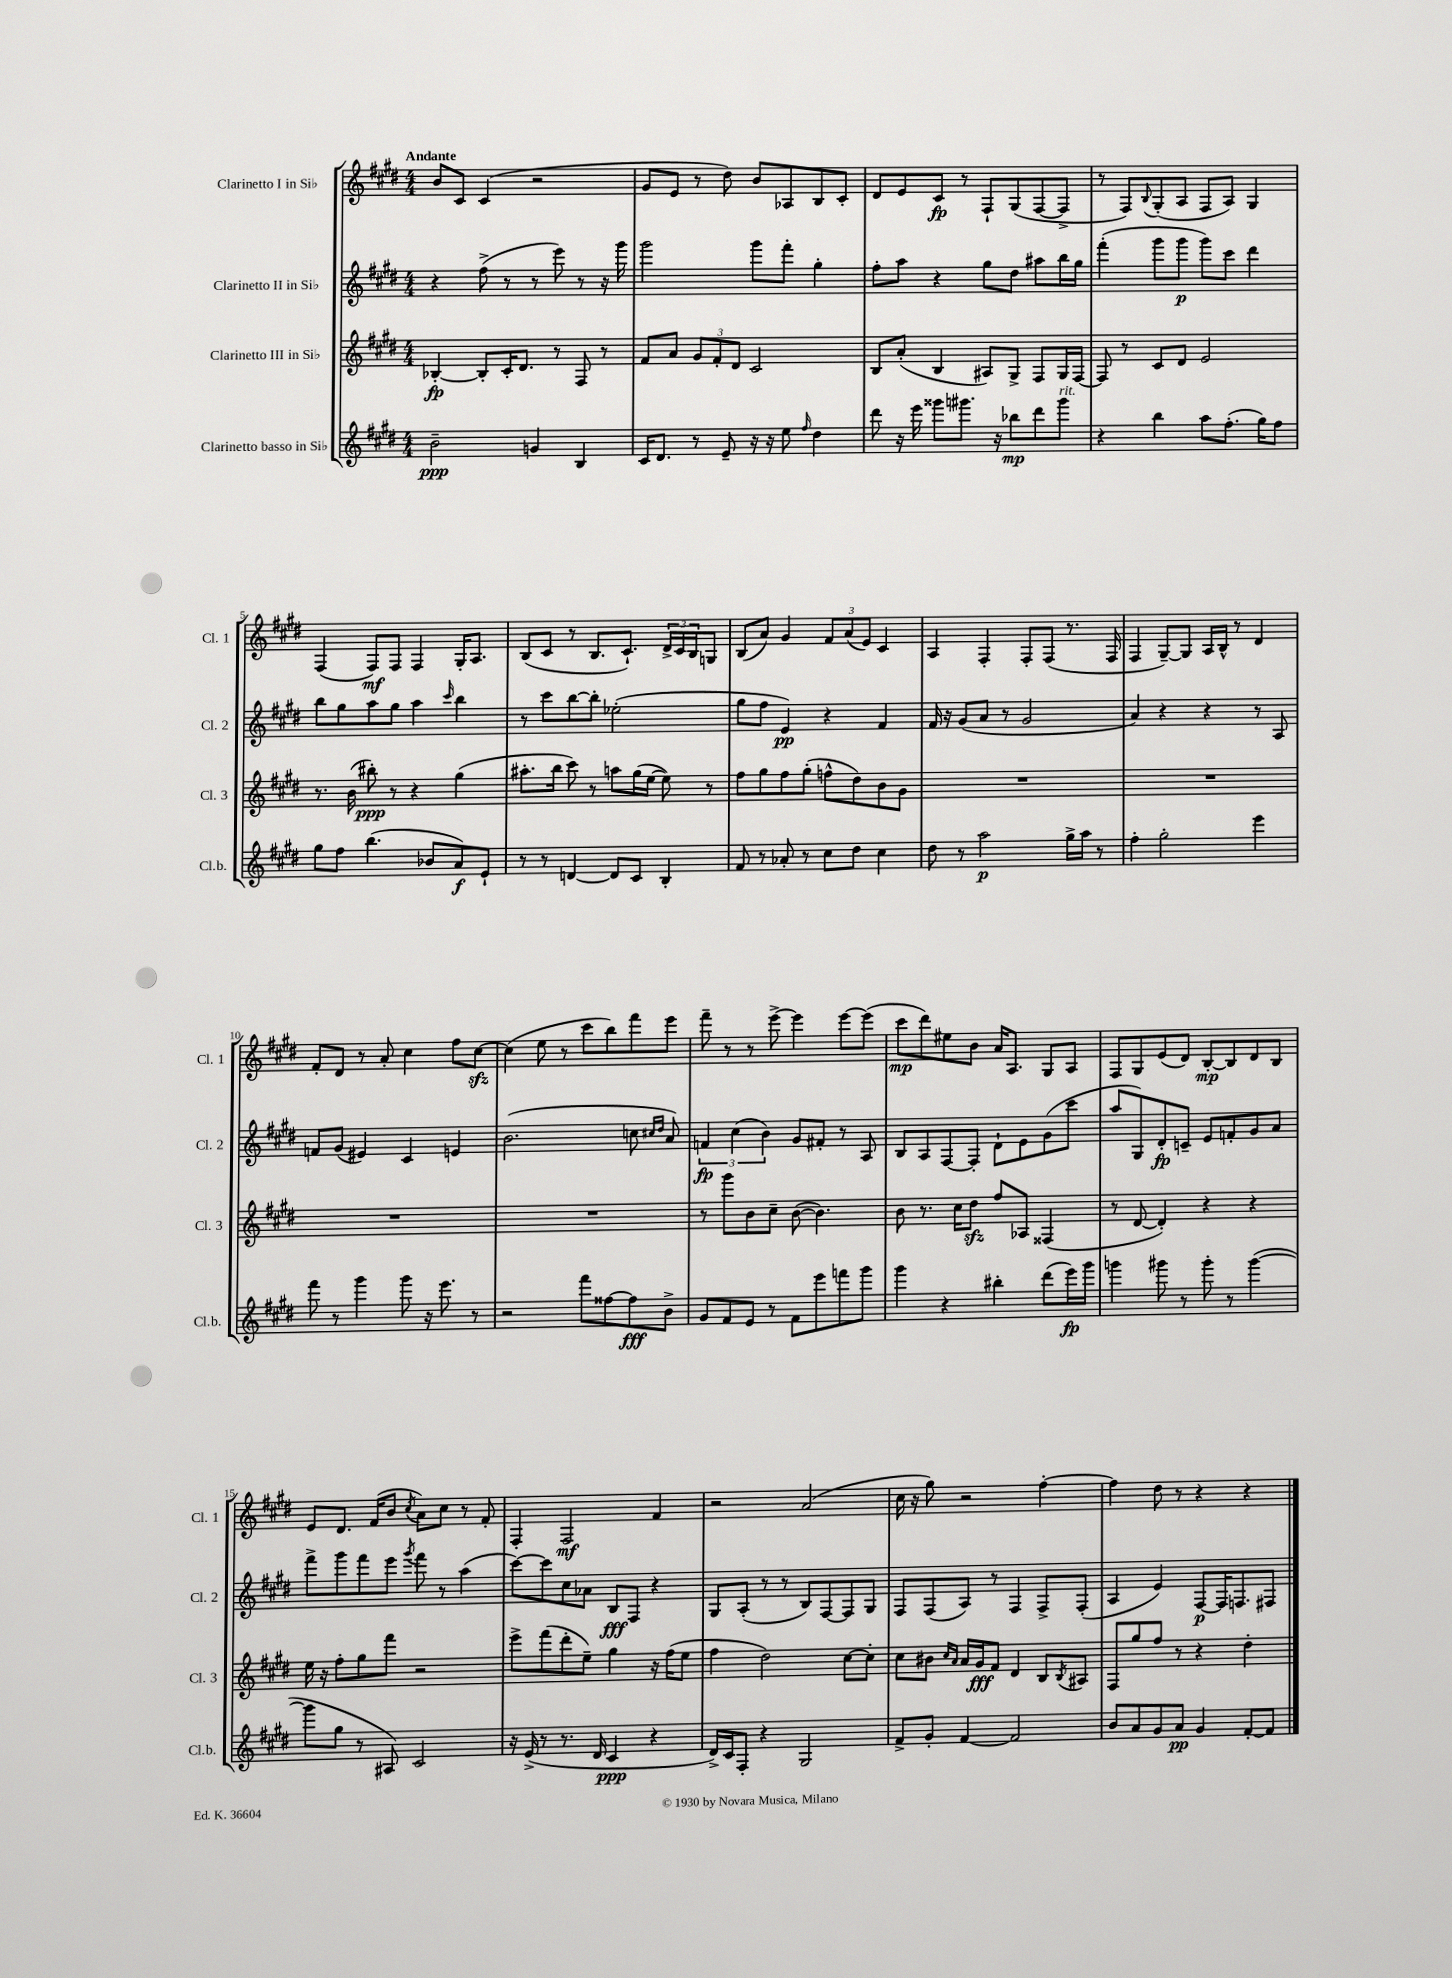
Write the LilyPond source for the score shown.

<<
\new StaffGroup <<
\new Staff = "s0" \with { instrumentName = "Clarinetto I in Sib" shortInstrumentName = "Cl. 1" } {
    \clef treble \key e \major \numericTimeSignature \time 4/4 \tempo "Andante"
    b'8 cis'8 cis'4( r2 |
    gis'8 e'8 r8 dis''8) b'8 aes8 b8 cis'8-. |
    dis'8 e'8 cis'8\fp r8 fis8-! gis8( fis8~ fis8-> |
    r8 fis8) \appoggiatura { b8 } gis8-.( a8 fis8 a8) gis4 |
    fis4( fis8\mf) fis8 fis4 gis16-. a8. |
    b8( cis'8 r8 b8. cis'8.-!) \tuplet 3/2 { dis'16-> cis'16 b16 } g8 |
    b8( a'8) gis'4 \tuplet 3/2 { fis'8 a'8( e'8) } cis'4 |
    a4 fis4-. fis8-. fis8( r8. fis16 |
    fis4 gis8~--) gis8 a16 b16-^ r8 dis'4 |
    fis'8-. dis'8 r8 a'8-. cis''4 fis''8 cis''8~\sfz |
    cis''4( e''8 r8 cis'''8 b''8) fis'''8 e'''8 |
    fis'''8-- r8 r8 e'''8~-> e'''4 e'''8~ e'''8( |
    cis'''8\mp dis'''8) eis''8 b'8 a'16 a8. gis8 a8 |
    fis8 gis8 e'8( dis'8) b8~-.\mp b8 dis'8 b8 |
    e'8 dis'8. fis'16( b'8 \acciaccatura { cis''8 } a'8) cis''8 r8 fis'8-. |
    fis4-. fis2\mf fis'4 |
    r2 a'2( |
    cis''16 r16 gis''8) r2 fis''4~-. |
    fis''4 dis''8 r8 r4 r4 \bar "|." |
}
\new Staff = "s1" \with { instrumentName = "Clarinetto II in Sib" shortInstrumentName = "Cl. 2" } {
    \clef treble \key e \major \numericTimeSignature \time 4/4
    r4 fis''8->( r8 r8 e'''8) r8 r16 gis'''16 |
    gis'''2 gis'''8 fis'''8-. gis''4-. |
    fis''8-. a''8 r4 gis''8 dis''8 ais''8 b''16 gis''16 |
    fis'''4-.( gis'''8 gis'''8\p gis'''8) cis'''8 dis'''4 |
    b''8 gis''8 a''8 gis''8 a''4 \grace { cis'''16 } b''4 |
    r8 cis'''8 b''8~ b''8-. ees''2-.( |
    gis''8 fis''8 e'4\pp) r4 fis'4 |
    fis'16 r16 gis'8( a'8 r8 gis'2 |
    a'4) r4 r4 r8 a8 |
    f'8 gis'8( eis'4) cis'4 e'4 |
    b'2.( c''8 \grace { cis''16 dis''16 } a'8) |
    \tuplet 3/2 { f'4\fp cis''4( b'4) } gis'8 fis'8-. r8 a8 |
    b8 a8 fis8~ fis8-. dis'8-! e'8 gis'8( cis'''8 |
    a''8 gis8) dis'8-.\fp c'8-- e'8 f'8-. gis'8 a'8 |
    fis'''8-> gis'''8 fis'''8 e'''8 \acciaccatura { gis'''8 } fis'''8 r8 a''4( |
    cis'''8~) cis'''8 cis''8 aes'8 b8\fff fis8 r4 |
    gis8 a8-.( r8 r8 b8) fis8~ fis8 gis8 |
    fis8 fis8( a8) r8 fis4 fis8-> fis8-.( |
    a4 e'4) fis8~\p fis16 f8. fis8 \bar "|." |
}
\new Staff = "s2" \with { instrumentName = "Clarinetto III in Sib" shortInstrumentName = "Cl. 3" } {
    \clef treble \key e \major \numericTimeSignature \time 4/4
    bes4~-.\fp bes8-. cis'16-. dis'8. r8 fis8 r8 |
    fis'8 a'8 \tuplet 3/2 { gis'8 fis'8-. dis'8 } cis'2 |
    b8 a'8-.( b4 ais8) gis8-> fis8 gis16 fis16~ |
    fis8 r8 cis'8 dis'8 e'2 |
    r8. b'16( bis''8-.\ppp) r8 r4 gis''4( |
    ais''8.-. b''16 cis'''8) r8 a''8 gis''16( e''16~ e''8) r8 |
    fis''8 gis''8 fis''8 gis''8-.( f''8-^ dis''8) b'8 gis'8 |
    R1 |
    R1 |
    R1 |
    R1 |
    r8 gis'''8 b'8 cis''8-- b'8~( b'4.) |
    b'8 r8. cis''16 dis''8\sfz fis''8 aes8 fisis4( |
    r8 dis'8~ dis'4-.) r4 r4 |
    e''16 r16 fis''8-. gis''8 fis'''8 r2 |
    e'''8-> fis'''8( dis'''8-. e''8--) gis''4 r16 fis''16( e''8 |
    fis''4 dis''2) cis''8~ cis''8-. |
    cis''8 bis'8 \grace { cis''16 a'16 } a'16 gis'16\fff fis'8 dis'4 b8 \acciaccatura { b8 } ais8 |
    fis8 gis''8 fis''8 r8 r4 dis''4-. \bar "|." |
}
\new Staff = "s3" \with { instrumentName = "Clarinetto basso in Sib" shortInstrumentName = "Cl.b." } {
    \clef treble \key e \major \numericTimeSignature \time 4/4
    b'2--\ppp g'4 b4 |
    cis'16 dis'8. r8 e'8-- r16 r16 e''8 \grace { fis''16 } dis''4 |
    dis'''8 r16 e'''16 gisis'''8 gis'''8. r16 bes''8\mp dis'''8 gis'''8^\markup { \italic "rit." } |
    r4 b''4 a''8 fis''8.-.( gis''16) fis''8 |
    gis''8 fis''8 b''4.( bes'8 a'8\f) e'8-! |
    r8 r8 d'4~ d'8 cis'8 b4-. |
    fis'8 r8 aes'8-. r8 cis''8 dis''8 cis''4 |
    dis''8 r8 a''2\p gis''16-> a''16 r8 |
    fis''4-. gis''2-. e'''4 |
    fis'''8 r8 gis'''4 gis'''8 r16 e'''8. r8 |
    r2 fis'''8 fisis''8~ fisis''8\fff b'8-> |
    gis'8 fis'8 e'8 r8 fis'8 e'''8 f'''8 gis'''8 |
    gis'''4 r4 bis''4-. dis'''8( e'''16\fp) gis'''16 |
    g'''4 gis'''8 r8 gis'''8-. r8 gis'''4~( |
    gis'''8 gis''8 r8 ais8) cis'2 |
    r16 e'16->( r8 r8. dis'16 cis'4\ppp r4 |
    dis'16->) cis'16 fis8-. r4 gis2 |
    fis'8-> gis'8-. fis'4~ fis'2 |
    b'8 a'8 gis'8 a'8\pp gis'4 fis'8~-. fis'8 \bar "|." |
}
>>
>>
